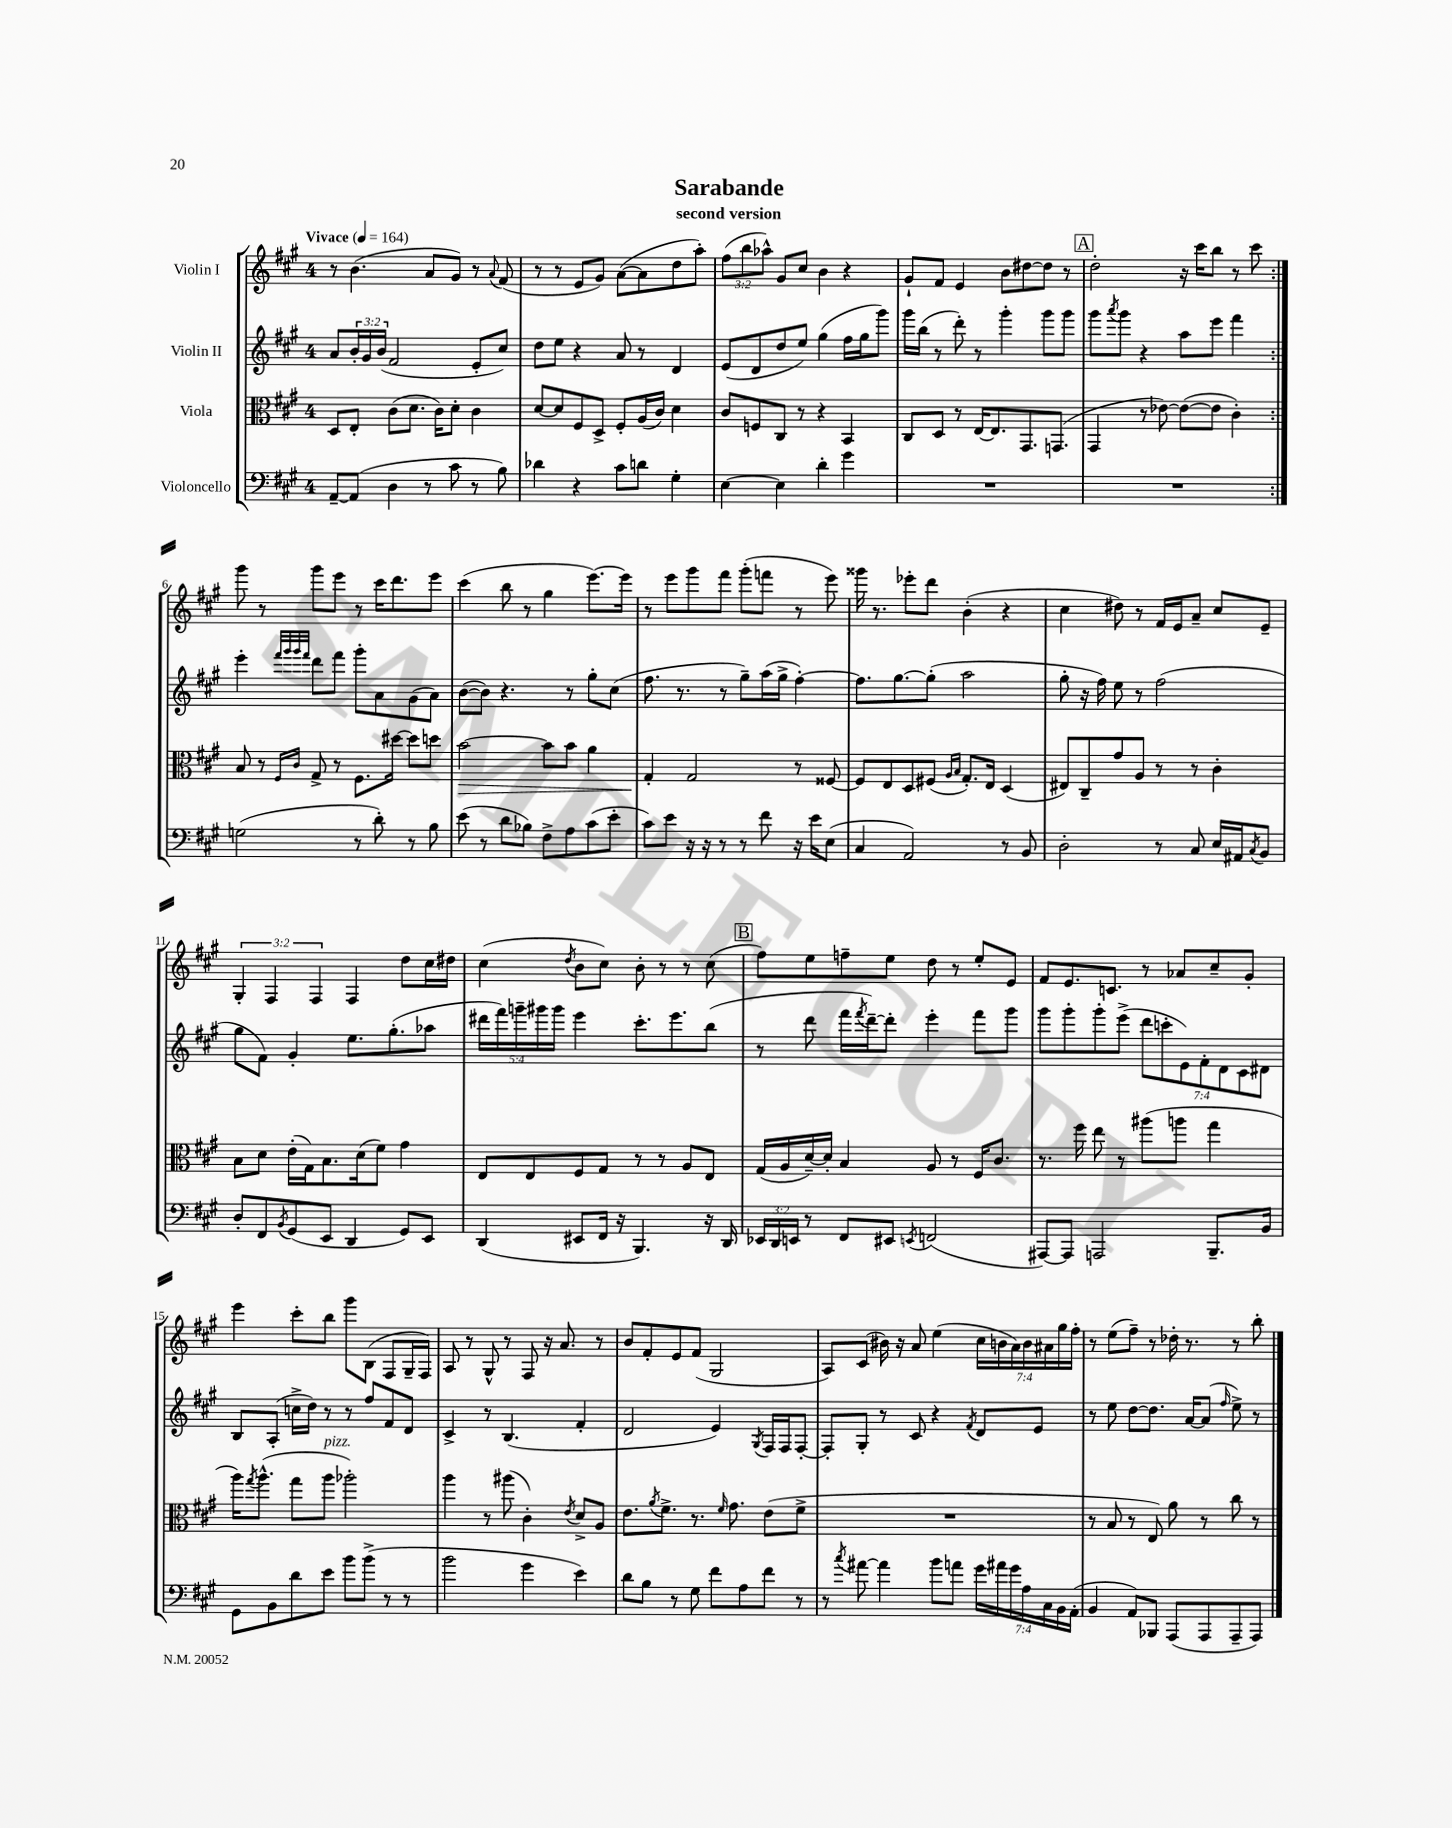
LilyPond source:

\header { title = "Sarabande" subtitle = "second version" }
<<
\new StaffGroup <<
\new Staff = "s0" \with { instrumentName = "Violin I" } {
    \clef treble \key a \major \once \override Staff.TimeSignature.style = #'single-digit \time 4/4 \override Staff.TupletNumber.text = #tuplet-number::calc-fraction-text \tempo "Vivace" 4 = 164
    \repeat volta 2 { r8 b'4.( a'8 gis'8) r8 \appoggiatura { a'8 } fis'8( |
    r8 r8 e'8 gis'8) a'8~( a'8 d''8 a''8-.) |
    \tuplet 3/2 { fis''8( b''8 aes''8-^) } gis'8 cis''8 b'4 r4 |
    gis'8-! fis'8 e'4 b'8 dis''8~ dis''8 r8 |
    \mark \markup { \box "A" } d''2-. r16 cis'''16 b''8 r8 cis'''8 | }
    gis'''8 r8 gis'''8 e'''8 r8 cis'''16 d'''8. e'''8 |
    cis'''4( b''8 r8 gis''4 e'''8.~) e'''16 |
    r8 e'''8 gis'''8 fis'''8 gis'''8-.( f'''8 r8 e'''8) |
    gisis'''16 r8. ees'''8-. d'''8 b'4-.( r4 |
    cis''4 dis''8) r8 fis'16 e'16 a'8-- cis''8 e'8-- |
    \tuplet 3/2 { gis4-. fis4 fis4 } fis4 d''8 cis''16 dis''16 |
    cis''4( \acciaccatura { d''8 } b'8 cis''8) b'8-. r8 r8 cis''8( |
    \mark \markup { \box "B" } fis''8) e''8 f''8-- e''8 d''8 r8 e''8-. e'8 |
    fis'8 e'8. c'8. r8 aes'8 cis''8-- gis'8-. |
    e'''4 cis'''8-. b''8 gis'''8 b8( fis8 gis16-- fis16) |
    a8 r8 gis8-^ r8 fis8 r16 a'8. r8 |
    b'8 fis'8-. e'8 fis'8( gis2 |
    a8) cis'8( bis'16) r16 a'8 e''4( \tuplet 7/4 { cis''16 b'16 a'16) b'16 ais'16 gis''16 fis''16-. } |
    r8 e''8( fis''8--) r8 des''16-. r8. r8 b''8-. \bar "|." |
}
\new Staff = "s1" \with { instrumentName = "Violin II" } {
    \clef treble \key a \major \once \override Staff.TimeSignature.style = #'single-digit \time 4/4 \override Staff.TupletNumber.text = #tuplet-number::calc-fraction-text
    \repeat volta 2 { a'8 \tuplet 3/2 { b'16-. gis'16 b'16( } fis'2 e'8-. cis''8) |
    d''8 e''8 r4 a'8 r8 d'4 |
    e'8( d'8 d''8 e''8) gis''4( fis''16 gis''16 gis'''8) |
    gis'''16 b''16( r8 d'''8-.) r8 gis'''4-. gis'''8 gis'''8 |
    \mark \markup { \box "A" } gis'''8 \acciaccatura { a'''8 } gis'''8 r4 a''8 e'''8 fis'''4 | }
    e'''4-. \grace { fis'''32 gis'''32 gis'''32 fis'''32 } d'''8 fis'''8 gis'''8-. a'8 gis'8( a'8) |
    b'8~( b'8) r4. r8 gis''8-. cis''8( |
    fis''8. r8. r8 gis''8--) a''16( gis''16-> fis''4~-.) |
    fis''8. gis''8.~ gis''8-.( a''2 |
    gis''8-. r16 fis''16) e''8 r8 fis''2( |
    gis''8 fis'8) gis'4-. e''8. gis''8.-.( aes''8 |
    \tuplet 5/4 { dis'''16 fis'''16) g'''16-- gis'''16 gis'''16 } e'''4 cis'''8.-. e'''8. b''8( |
    \mark \markup { \box "B" } r8 d'''8 fis'''16 \acciaccatura { fis'''8 } d'''16~--) d'''8-. e'''4-. fis'''8 gis'''8 |
    gis'''8 gis'''8-. gis'''8-. e'''8->( \tuplet 7/4 { d'''8 c'''8-. e'8) fis'8-. d'8 cis'8 dis'8 } |
    b8 a8-.( c''16-> d''16) r8 r8 fis''8 fis'8 d'8 |
    cis'4-> r8 b4.( fis'4-. |
    d'2 e'4) \acciaccatura { gis8 } fis16 fis16 fis8~-. |
    fis8-. gis8-. r8 cis'8 r4 \acciaccatura { fis'8 } d'8 e'8 |
    r8 e''8 d''8~ d''8. a'16~ a'8( \grace { fis''16 } e''8->) r8 \bar "|." |
}
\new Staff = "s2" \with { instrumentName = "Viola" } {
    \clef alto \key a \major \once \override Staff.TimeSignature.style = #'single-digit \time 4/4
    \repeat volta 2 { d8 e8-. cis'8( d'8. cis'16) d'8-. cis'4 |
    d'8~ d'8 fis8 d8-> fis8-. a16( cis'16) d'4 |
    cis'8 f8 cis8 r8 r4 b,4 |
    cis8 d8 r8 e16~ e8. gis,8. g,8.( |
    \mark \markup { \box "A" } gis,4 r8 ees'8~) ees'8~( ees'8 cis'4-.) | }
    b8 r8 \grace { fis16 cis'16 } gis8-> r8 fis8. dis''16~ dis''8 d''8 |
    b'2~\> b'8 b'8 a'4 |
    gis4-.\! gis2 r8 fisis8~ |
    fisis8 e8 d8 fis8( \grace { a16 b16 } gis8.-.) e16 d4( |
    eis8) cis8-- gis'8 a8 r8 r8 cis'4-. |
    b8 d'8 e'16-.( gis16) b8. d'16( fis'8) gis'4 |
    e8 e8 fis8 gis8 r8 r8 a8 e8 |
    \mark \markup { \box "B" } gis16( a16 d'16~--) d'16-. b4 a8 r8 fis16 cis'8. |
    r8. fis''16 e''8 r8 ais''8( a''8 gis''4 |
    a''16) \acciaccatura { gis''8 } a''8.-^( gis''8 a''8^\markup { \italic "pizz." } aes''2-.) |
    a''4 r8 ais''8( cis'4-.) \acciaccatura { e'8 } d'8-> a8 |
    e'8. \acciaccatura { a'8 } fis'8.-> r8. \grace { fis'16 } gis'8. e'8( fis'8-> |
    R1 |
    r8 b8 r8 e8) a'8 r8 cis''8 r8 \bar "|." |
}
\new Staff = "s3" \with { instrumentName = "Violoncello" } {
    \clef bass \key a \major \once \override Staff.TimeSignature.style = #'single-digit \time 4/4 \override Staff.TupletNumber.text = #tuplet-number::calc-fraction-text
    \repeat volta 2 { a,8~-- a,8( d4 r8 cis'8 r8 b8) |
    des'4 r4 cis'8 d'8 gis4-. |
    e4~ e4 d'4-. gis'4 |
    R1 |
    \mark \markup { \box "A" } R1 | }
    g2( r8 d'8-.) r8 b8 |
    e'8( r8 d'8 bes8) fis8-> a8 cis'8( e'8-. |
    cis'8) e'8 r16 r16 r8 r8 fis'8 r16 e'16 e8( |
    cis4 a,2) r8 b,8 |
    d2-. r8 cis8 e16 ais,16 \acciaccatura { cis8 } b,8 |
    d8-. fis,8 \acciaccatura { b,8 } gis,8( e,8 d,4 gis,8) e,8 |
    d,4( eis,8 fis,16 r16 b,,4.) r16 d,16 |
    \mark \markup { \box "B" } \tuplet 3/2 { ees,16 d,16 e,16 } r8 fis,8 eis,8 \acciaccatura { e,8 } f,2( |
    ais,,8~) ais,,8 a,,2 b,,8.-- b,16 |
    gis,8 b,8 d'8 e'8 b'8 b'8->( r8 r8 |
    b'2 gis'4 e'4) |
    d'8 b8 r8 gis8 fis'8 a8 fis'8 r8 |
    r8 \acciaccatura { cis''8 } ais'8~ ais'4 b'8 a'8 \tuplet 7/4 { gis'16 ais'16 gis'16 a16 cis16 b,16 a,16-.( } |
    b,4 a,8) bes,,8 a,,8( a,,8 a,,8-- a,,8) \bar "|." |
}
>>
>>
